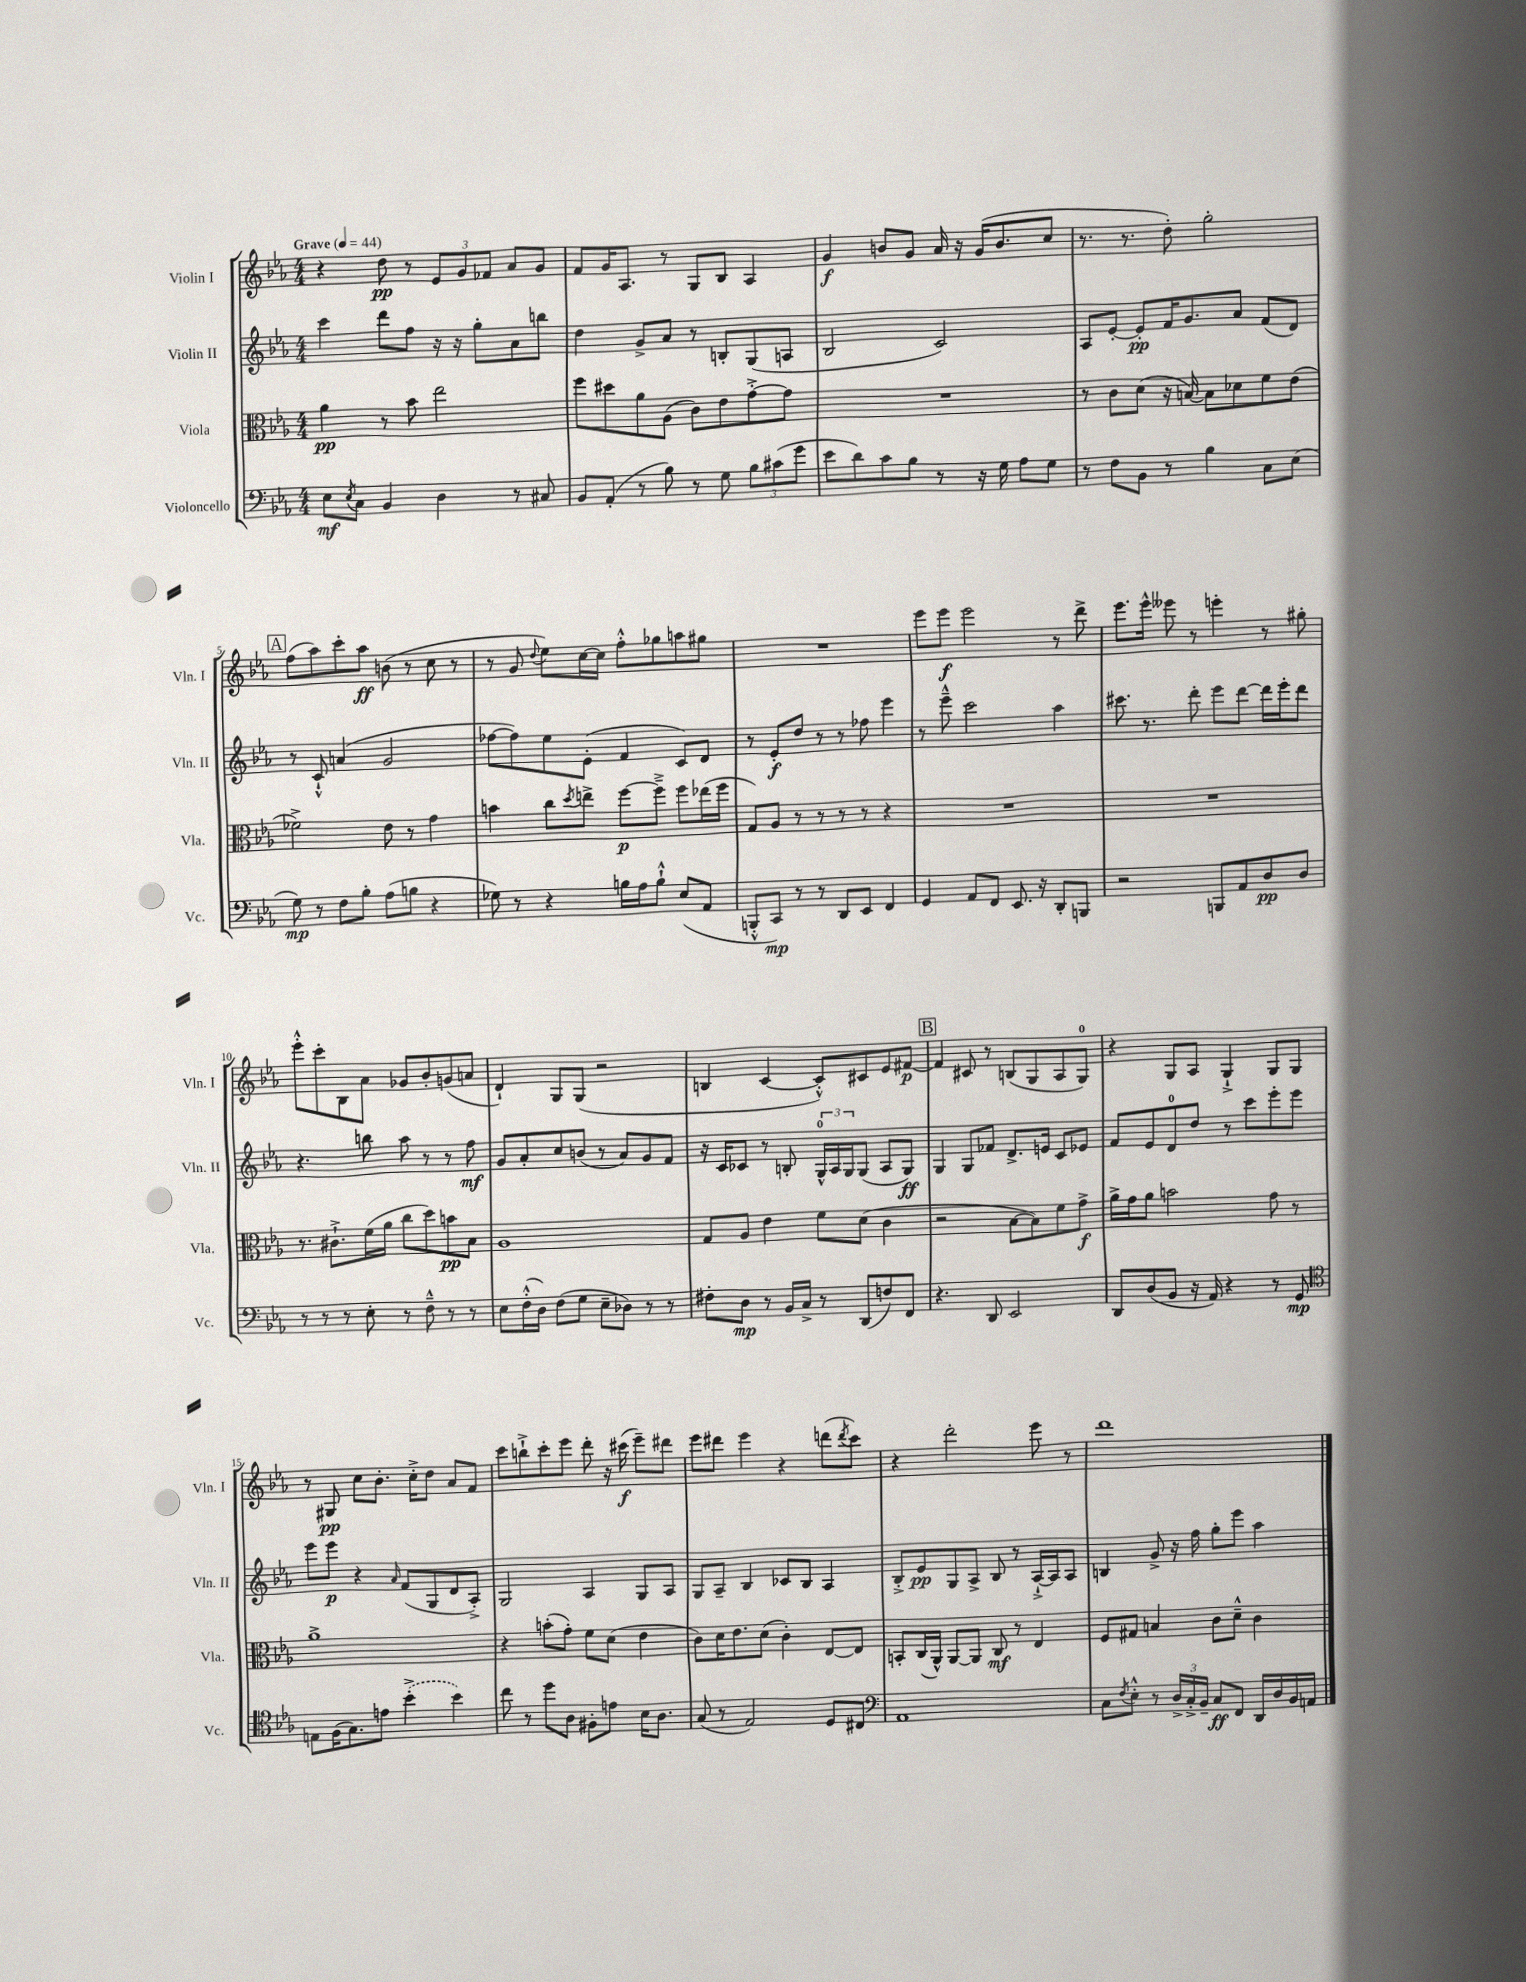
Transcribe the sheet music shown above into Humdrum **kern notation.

**kern	**kern	**kern	**kern
*staff4	*staff3	*staff2	*staff1
*clefF4	*clefC3	*clefG2	*clefG2
*k[b-e-a-]	*k[b-e-a-]	*k[b-e-a-]	*k[b-e-a-]
*M4/4	*M4/4	*M4/4	*M4/4
*MM44	*MM44	*MM44	*MM44
8E-\L	4a-\	4ccc\	4r
8qE-/	.	.	.
8C\J	.	.	.
4BB-/	8r	8ddd\L	8dd\
.	8b-\	8ff\J	8r
4D\	2ee-\	16r	12e-/L
.	.	16r	.
.	.	.	12g/
.	.	8gg'\L	.
.	.	.	12f-/J
8r	.	8a-\	8a-/L
8C#/	.	8bb\J	8g/J
=	=	=	=
8BB-/L	8ff\L	4dd\	8f/L
(8AA-'/J	8dd#\	.	16g/K
.	.	.	8.A-/J
8r	8a-\	8g^/L	.
8B-\)	(8A-\J	8a-/J	8r
8r	8c\L)	8r	8G/L
8G\	8e-\	8B'/L	8B-/J
12B-\L	[8g'^\	(8G/	4A-/
(12c#\	.	.	.
.	8g\]J	8A/J	.
12g\J	.	.	.
=	=	=	=
8e-\L	1r	2B-/	4g/
8d\)	.	.	.
8c\	.	.	8b/L
8B-\J	.	.	8g/J
8r	.	2c/)	16a-/
.	.	.	16r
16r	.	.	(16g/LK
16G\	.	.	8.b/
8A-\L	.	.	.
8G\J	.	.	8cc/J
=	=	=	=
8r	8r	8A-/L	8.r
8F\L	8c\L	[8e-'/J	.
.	.	.	8.r
8BB-\J	(8d\J	8e-'/]L	.
8r	16r	16f/K	8dd'\)
.	[16B/)	8.g/	.
4B-\	8B\]L	.	2gg'\
.	8d-\	8a-/J	.
8C\L	8f\	(8f/L	.
(8E-\J	(8e-\J	8d/J)	.
=	=	=	=
8G\)	2f-^\)	8r	(8ff\L
8r	.	8c`^^/	8aa-\)
8F\L	.	(4a/	8ccc'\
8B-'\J	.	.	8aa-\J
(8A-\L	8e-\	2g/	(8b\
8B\J	8r	.	8r
4r	4g\	.	8cc\
.	.	.	8r
=	=	=	=
8G-\)	4b\	[8ff-\L	8r
8r	.	8ff-\])	8g/
.	.	.	8qqdd/
4r	8cc\L	8ee-\	8ee-\L)
.	8qdd/	.	.
.	8ee^\J	(8e-'\J	[16cc\L
.	.	.	16cc\]JJ
16B\LL	[8ff\L	4f/	8ff'^^\L
16A-\J	.	.	.
8B`^^\J	8ff~^\]J	.	8gg-\
(8E-/L	8ff\L	8c/L)	8aa\
8AA-/J	(16ee-\L	8d/J	8gg#\J
.	16ff\JJ	.	.
=	=	=	=
8BBB'^^/L	8G/L)	8r	1r
8CC/J)	8A-/J	8e-'/L	.
8r	8r	8dd/J	.
8r	8r	8r	.
8DD/L	8r	8r	.
8EE-/J	8r	8ff-\	.
4FF/	4r	4eee-\	.
=	=	=	=
4GG/	1r	8r	8eee-\L
.	.	8eee-~^^\	8eee-\J
8AA-/L	.	2ccc\	2eee-\
8FF/J	.	.	.
8.EE-/	.	.	.
16r	.	.	.
8DD'/L	.	4aa-\	8r
8BBB/J	.	.	8ddd^\
=	=	=	=
2r	1r	8.ccc#\	8.eee-\L
.	.	8.r	16eee-^^\Jk
.	.	.	8eee--\
.	.	8ddd'\	8r
8BBB/L	.	8eee-\L	4eee'\
8AA-/	.	[8ddd\J	.
8D/	.	16ddd\]LL	8r
.	.	16eee-'\J	.
8D/J	.	8ddd\J	8gg#'\
=	=	=	=
8r	8.r	4.r	8eee-'^^\L
8r	.	.	8ccc'\
.	8.c#`^\L	.	.
8r	.	.	8B-\
8E-'\	(16f\L	8bb\	8a-\J
.	16a-\JJ	.	.
8r	8cc\L	8aa-\	8g-/L
8F~^^\	8dd\)	8r	8b-'/
8r	8b\	8r	(8g/
8r	8B-\J	8ff\	8a/J
=	=	=	=
8E-\L	1A-	8g/L	4d`/)
(16F'^^\L	.	8a-'/	.
16D\JJ)	.	.	.
(8F\L	.	8cc/	8G/L
8G\J	.	(8b/J	(8G/J
8E-~\L	.	8r	2r
8D-\J)	.	8a-/L)	.
8r	.	8g/	.
8r	.	8f/J	.
=	=	=	=
8F#'\L	8G/L	16r	4B/
.	.	16c/LK	.
8D\J	8A-/J	8c-/J	.
8r	4e-\	8r	[4c/
16BB-/LL	.	8B'/	.
16C^/JJ	.	.	.
8r	8f\L	24G^^/LL	8c'^^/]L)
.	.	24A-/	.
.	.	24G/J	.
(8DD/L	(8d\J	(8G/J	8c#/
8F/)	4c\	8A-/L	8e-/
8FF/J	.	8G/J)	[8f#/J
=	=	=	=
4.r	2r	4G/	4f#/]
.	.	8G/L	8c#/
8DD/	.	8f-/J	8r
2EE-/	[8B-\L	8.d^/L	(8B/L
.	8B-\])	.	8G/
.	.	16e/Jk	.
.	8f\	8c/L	8A-/
.	8g^\J	8e-/J	8G/J)
=	=	=	=
8DD/L	16a-^\LL	8f/L	4r
.	16g\J	.	.
(8D/	8a-\J	8e-/	.
8BB-/J	2b\	8d/	8G/L
16r	.	8dd/J	8A-/J
16AA-/)	.	.	.
4r	.	8r	4G`^/
.	.	8ccc\L	.
8r	8g\	8eee-'\	8G/L
8GG/	8r	8eee-\J	8G/J
=	=	=	=
*clefC4	*	*	*
8E\L	1a-^	8eee-\L	8r
(16F\K	.	8eee-\J	8G#/
8.G\)	.	.	.
.	.	4r	8cc\L
8e\J	.	.	8.b-'\J
.	.	16qqa-/	.
(4b-'^\	.	(8f/L	.
.	.	.	16cc'^\LK
.	.	8G/	8dd\J
4b-\)	.	8d/	8a-/L
.	.	8A-'^/J)	8f/J
=	=	=	=
8cc\	4r	2G/	8ccc\L
8r	.	.	8bb`^\
8dd\L	(8b'\L	.	8ccc'\
8A-\J	8g'\J)	.	8eee-\J
8F#'\L	8f\L	4A-/	8ddd'\
8e\J	(8d\J	.	16r
.	.	.	(16ccc#\
16B-\LK	4e-\	8G/L	8eee-~\L)
8.A-\J	.	.	.
.	.	8A-/J	8ddd#\J
=	=	=	=
(8G/	8c\L)	8G/L	8eee-\L
8r	16d\K	8A-~/J	8ddd#\J
.	8.e-\	.	.
2E-/)	.	4B-/	4eee-\
.	(8d\J	.	.
.	4c'\)	8c-/L	4r
.	.	8B-/J	.
8D/L	[8E-/L	4A-/	(8ddd\L
.	.	.	8qddd/
8C#/J	8E-/]J	.	8ccc\J)
=	=	=	=
*clefF4	*	*	*
1AA-	8BB'/L	8B-'^/L	4r
.	(16C/L	8e-/	.
.	16AA-^^/JJ)	.	.
.	[8AA-/L	8G/	2ddd'\
.	8AA-/]J	8A-^/J	.
.	8C/	8B-/	.
.	8r	8r	.
.	4E-/	[16A-`^/LL	8eee-\
.	.	16A-/]J	.
.	.	8A-/J	8r
=	=	=	=
8C\L	8F/L	4B/	1ddd
8qF/	.	.	.
8E-'^^\J	8G#/J	.	.
8r	4B/	8g^/	.
24D^/LL	.	16r	.
24C'^/	.	.	.
.	.	16ff\	.
24BB-~/JJ	.	.	.
8C/L	8c\L	8gg'\L	.
8FF/J	8d~^^\J	8eee-\J	.
16DD/LL	4c\	4aa-\	.
16D/	.	.	.
16BB-/	.	.	.
16AA/JJ	.	.	.
==	==	==	==
*-	*-	*-	*-
